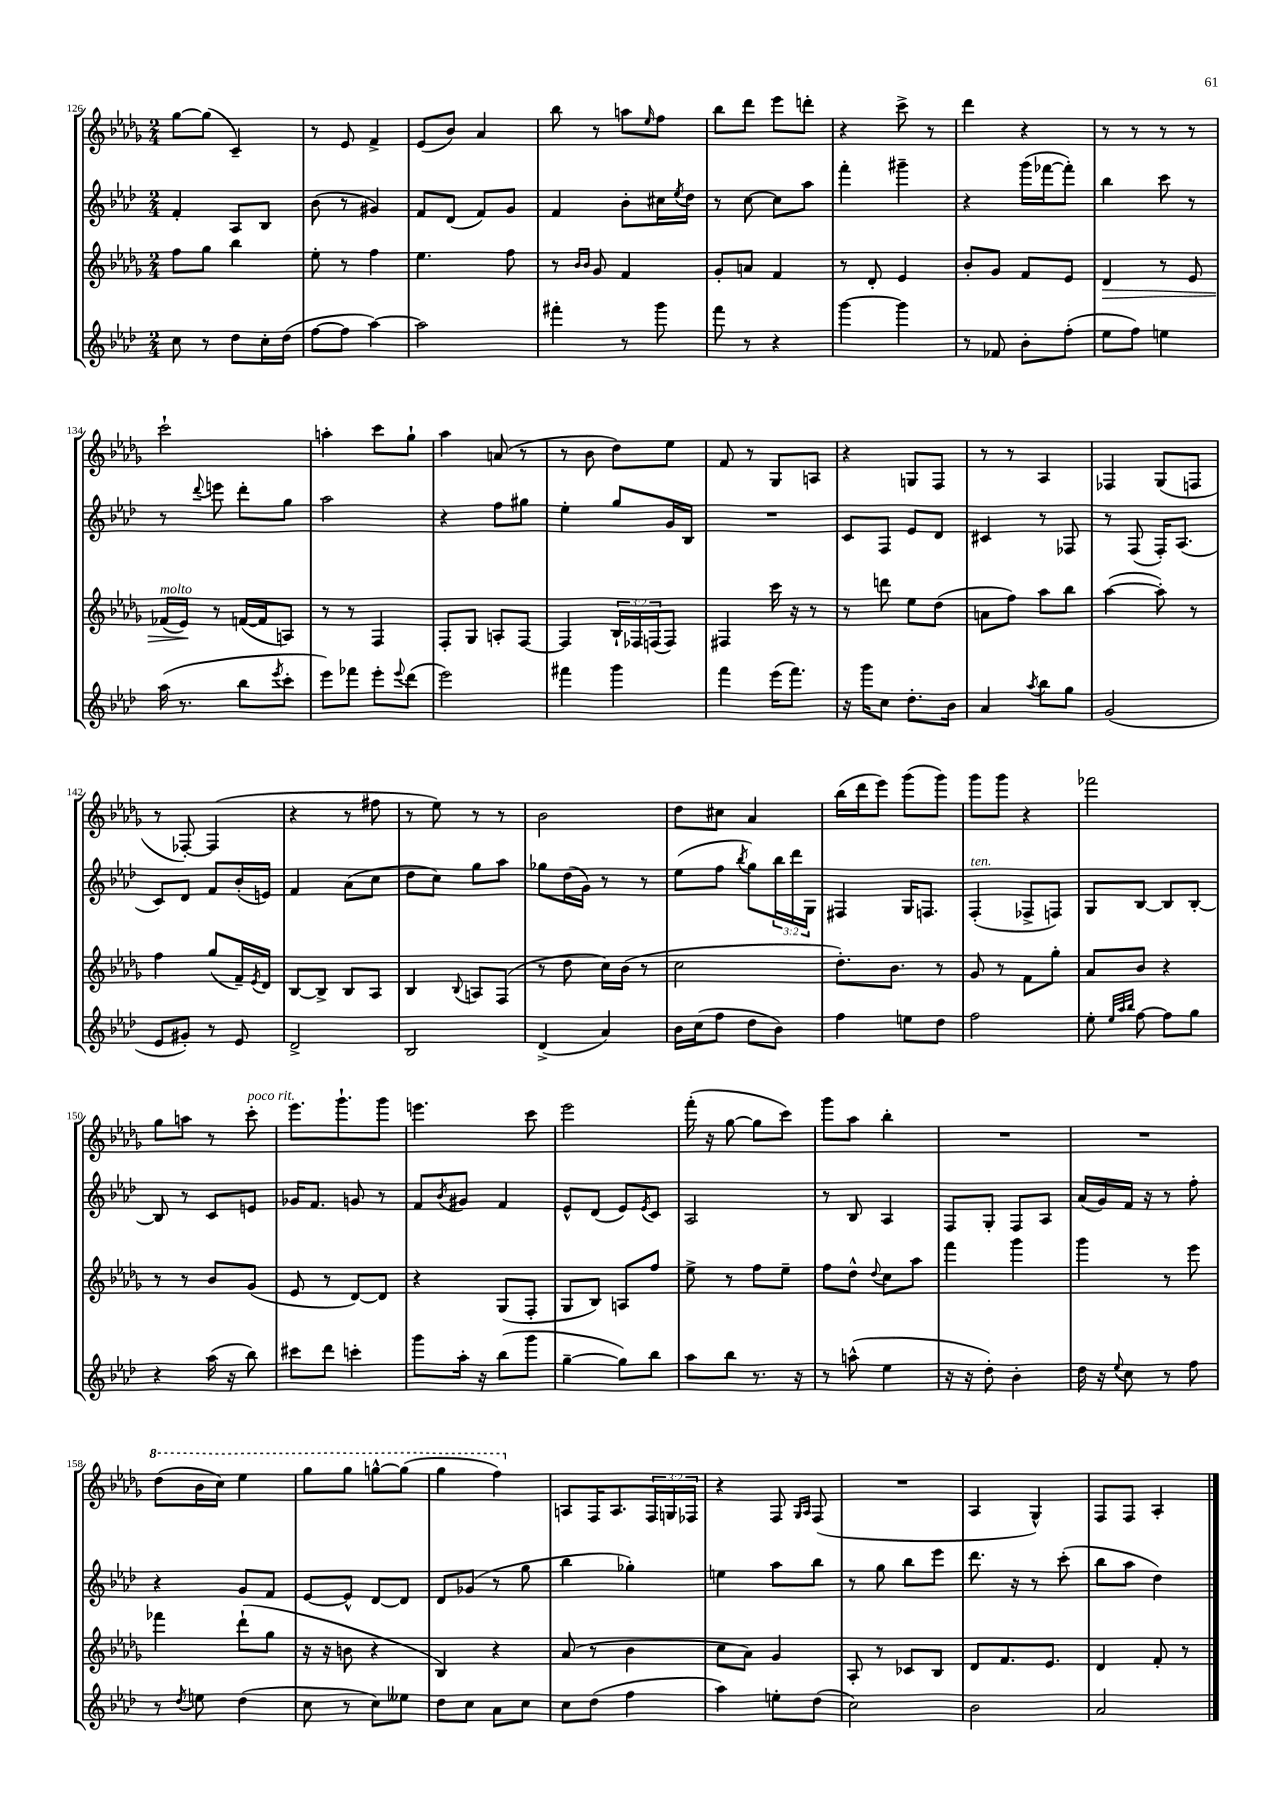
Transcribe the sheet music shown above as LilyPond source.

<<
\new StaffGroup <<
\new Staff = "s0" {
    \clef treble \key des \major \numericTimeSignature \time 2/4 \override Staff.TupletNumber.text = #tuplet-number::calc-fraction-text
    ges''8~ ges''8( c'4--) |
    r8 ees'8 f'4-> |
    ees'8( bes'8) aes'4 |
    bes''8 r8 a''8 \grace { ees''16 } f''8 |
    bes''8 des'''8 ees'''8 d'''8-. |
    r4 c'''8-> r8 |
    des'''4 r4 |
    r8 r8 r8 r8 |
    c'''2-! |
    a''4-. c'''8 ges''8-! |
    aes''4 a'8( r8 |
    r8 bes'8 des''8) ees''8 |
    f'8 r8 ges8 a8 |
    r4 g8 f8 |
    r8 r8 aes4 |
    fes4 ges8( f8 |
    r8 fes8~-.) fes4( |
    r4 r8 fis''8 |
    r8 ees''8) r8 r8 |
    bes'2 |
    des''8 cis''8 aes'4 |
    bes''16( des'''16 ees'''8) ges'''8( ges'''8) |
    ges'''8 ges'''8 r4 |
    fes'''2 |
    ges''8 a''8 r8 c'''8-.^\markup { \italic "poco rit." } |
    ees'''8. ges'''8.-! ges'''8 |
    e'''4. c'''8 |
    ees'''2 |
    f'''16-.( r16 ges''8~ ges''8 c'''8) |
    ges'''8 aes''8 bes''4-. |
    R2 |
    R2 |
    \ottava #1 des'''8( bes''16 c'''16) ees'''4 |
    ges'''8 ges'''8 g'''8~-^ g'''8( |
    ges'''4 f'''4) \ottava #0 |
    a8 f16 a8. \tuplet 3/2 { f16 g16 fes16 } |
    r4 f8 \grace { ges16 aes16 } f8( |
    R2 |
    aes4 ges4-^) |
    f8 f8 aes4-. \bar "|." |
}
\new Staff = "s1" {
    \clef treble \key aes \major \numericTimeSignature \time 2/4 \override Staff.TupletNumber.text = #tuplet-number::calc-fraction-text
    f'4-. aes8 bes8 |
    bes'8( r8 gis'4) |
    f'8 des'8( f'8) g'8 |
    f'4 bes'8-. cis''16 \acciaccatura { ees''8 } des''16 |
    r8 c''8~ c''8 aes''8 |
    f'''4-. gis'''4-- |
    r4 g'''16( fes'''16~ fes'''8-.) |
    bes''4 c'''8 r8 |
    r8 \appoggiatura { des'''8 } e'''8 des'''8-. g''8 |
    aes''2 |
    r4 f''8 gis''8 |
    ees''4-. g''8 g'16 bes16 |
    R2 |
    c'8 f8 ees'8 des'8 |
    cis'4 r8 fes8 |
    r8 f8( f16-.) aes8.( |
    c'8) des'8 f'8 bes'16-.( e'16) |
    f'4 aes'8( c''8 |
    des''8 c''8) g''8 aes''8 |
    ges''8 des''16( g'16) r8 r8 |
    ees''8( f''8 \acciaccatura { bes''8 } g''8) \tuplet 3/2 { bes''16 des'''16 g16 } |
    fis4 g16 f8. |
    f4-.^\markup { \italic "ten." }( fes8-> f8) |
    g8 bes8~ bes8 bes8~-. |
    bes8 r8 c'8 e'8 |
    ges'16 f'8. g'8 r8 |
    f'8 \acciaccatura { bes'8 } gis'8 f'4 |
    ees'8-^ des'8( ees'8) \acciaccatura { ees'8 } c'8 |
    aes2 |
    r8 bes8 aes4 |
    f8 g8-. f8 aes8 |
    aes'16( g'16) f'16 r16 r8 f''8-. |
    r4 g'8 f'8 |
    ees'8~ ees'8-^ des'8~ des'8 |
    des'8 ges'8( r8 g''8 |
    bes''4 ges''4-.) |
    e''4 aes''8 bes''8 |
    r8 g''8 bes''8 ees'''8 |
    des'''8. r16 r8 c'''8-.( |
    bes''8 aes''8 des''4) \bar "|." |
}
\new Staff = "s2" {
    \clef treble \key des \major \numericTimeSignature \time 2/4 \override Staff.TupletNumber.text = #tuplet-number::calc-fraction-text
    f''8 ges''8 bes''4 |
    ees''8-. r8 f''4 |
    ees''4. f''8 |
    r8 \grace { bes'16 bes'16 } ges'8 f'4 |
    ges'8-. a'8 f'4 |
    r8 des'8-. ees'4 |
    bes'8-. ges'8 f'8 ees'8 |
    des'4\> r8 ees'8 |
    fes'16^\markup { \italic "molto" }( ees'16\!) r8 f'16~( f'16 a8) |
    r8 r8 f4 |
    f8-. ges8 a8-. f8~ |
    f4 \tuplet 3/2 { bes16-! fes16 f16( } f8) |
    fis4 c'''16 r16 r8 |
    r8 d'''8 ees''8 des''8( |
    a'8 f''8) aes''8 bes''8 |
    aes''4~( aes''8-.) r8 |
    f''4 ges''8( f'16--) \acciaccatura { ees'8 } des'16 |
    bes8~ bes8-> bes8 aes8 |
    bes4 \appoggiatura { bes8 } a8 f8( |
    r8 des''8 c''16) bes'16( r8 |
    c''2 |
    des''8.-.) bes'8. r8 |
    ges'8 r8 f'8 ges''8-. |
    aes'8 bes'8 r4 |
    r8 r8 bes'8 ges'8( |
    ees'8 r8 des'8~) des'8 |
    r4 ges8( f8-. |
    ges8 bes8) a8 f''8 |
    ees''8-> r8 f''8 ees''8-- |
    f''8 des''8-^ \appoggiatura { des''8 } c''8 aes''8 |
    f'''4 ges'''4 |
    ges'''4 r8 ees'''8 |
    fes'''4 des'''8-!( ges''8 |
    r16 r16 b'8 r4 |
    bes4) r4 |
    aes'8( r8 bes'4 |
    c''8 aes'8) ges'4 |
    aes8-. r8 ces'8 bes8 |
    des'8 f'8. ees'8. |
    des'4 f'8-. r8 \bar "|." |
}
\new Staff = "s3" {
    \clef treble \key aes \major \numericTimeSignature \time 2/4
    c''8 r8 des''8 c''16-. des''16( |
    f''8~ f''8 aes''4~) |
    aes''2 |
    fis'''4-. r8 g'''8 |
    f'''8 r8 r4 |
    g'''4~ g'''4 |
    r8 fes'8 bes'8-. f''8-.( |
    ees''8 f''8) e''4 |
    aes''16( r8. bes''8 \acciaccatura { ees'''8 } c'''8-. |
    ees'''8) fes'''8 ees'''8-. \appoggiatura { ees'''8 } des'''8( |
    ees'''2) |
    fis'''4 g'''4 |
    f'''4 ees'''16( f'''8.) |
    r16 g'''16 c''8 des''8.-. bes'16 |
    aes'4 \acciaccatura { aes''8 } bes''8 g''8 |
    g'2( |
    ees'8 gis'8-.) r8 ees'8 |
    des'2-> |
    bes2 |
    des'4->( aes'4) |
    bes'16 c''16( f''8 des''8 bes'8) |
    f''4 e''8 des''8 |
    f''2 |
    ees''8-. \grace { ees''32 aes''32 bes''32 } f''8~ f''8 g''8 |
    r4 aes''16( r16 bes''8) |
    cis'''8 des'''8 c'''4-. |
    g'''8 aes''16-. r16 bes''8( g'''8 |
    g''4~-- g''8) bes''8 |
    aes''8 bes''8 r8. r16 |
    r8 a''8-^( ees''4 |
    r16 r16 des''8-.) bes'4-. |
    des''16 r16 \appoggiatura { ees''8 } c''8 r8 f''8 |
    r8 \acciaccatura { des''8 } e''8 des''4( |
    c''8 r8 c''8) eeses''8 |
    des''8 c''8 aes'8 c''8 |
    c''8 des''8( f''4 |
    aes''4) e''8-. des''8( |
    c''2) |
    bes'2 |
    aes'2 \bar "|." |
}
>>
>>
\layout { \context { \Score currentBarNumber = #126 } }
